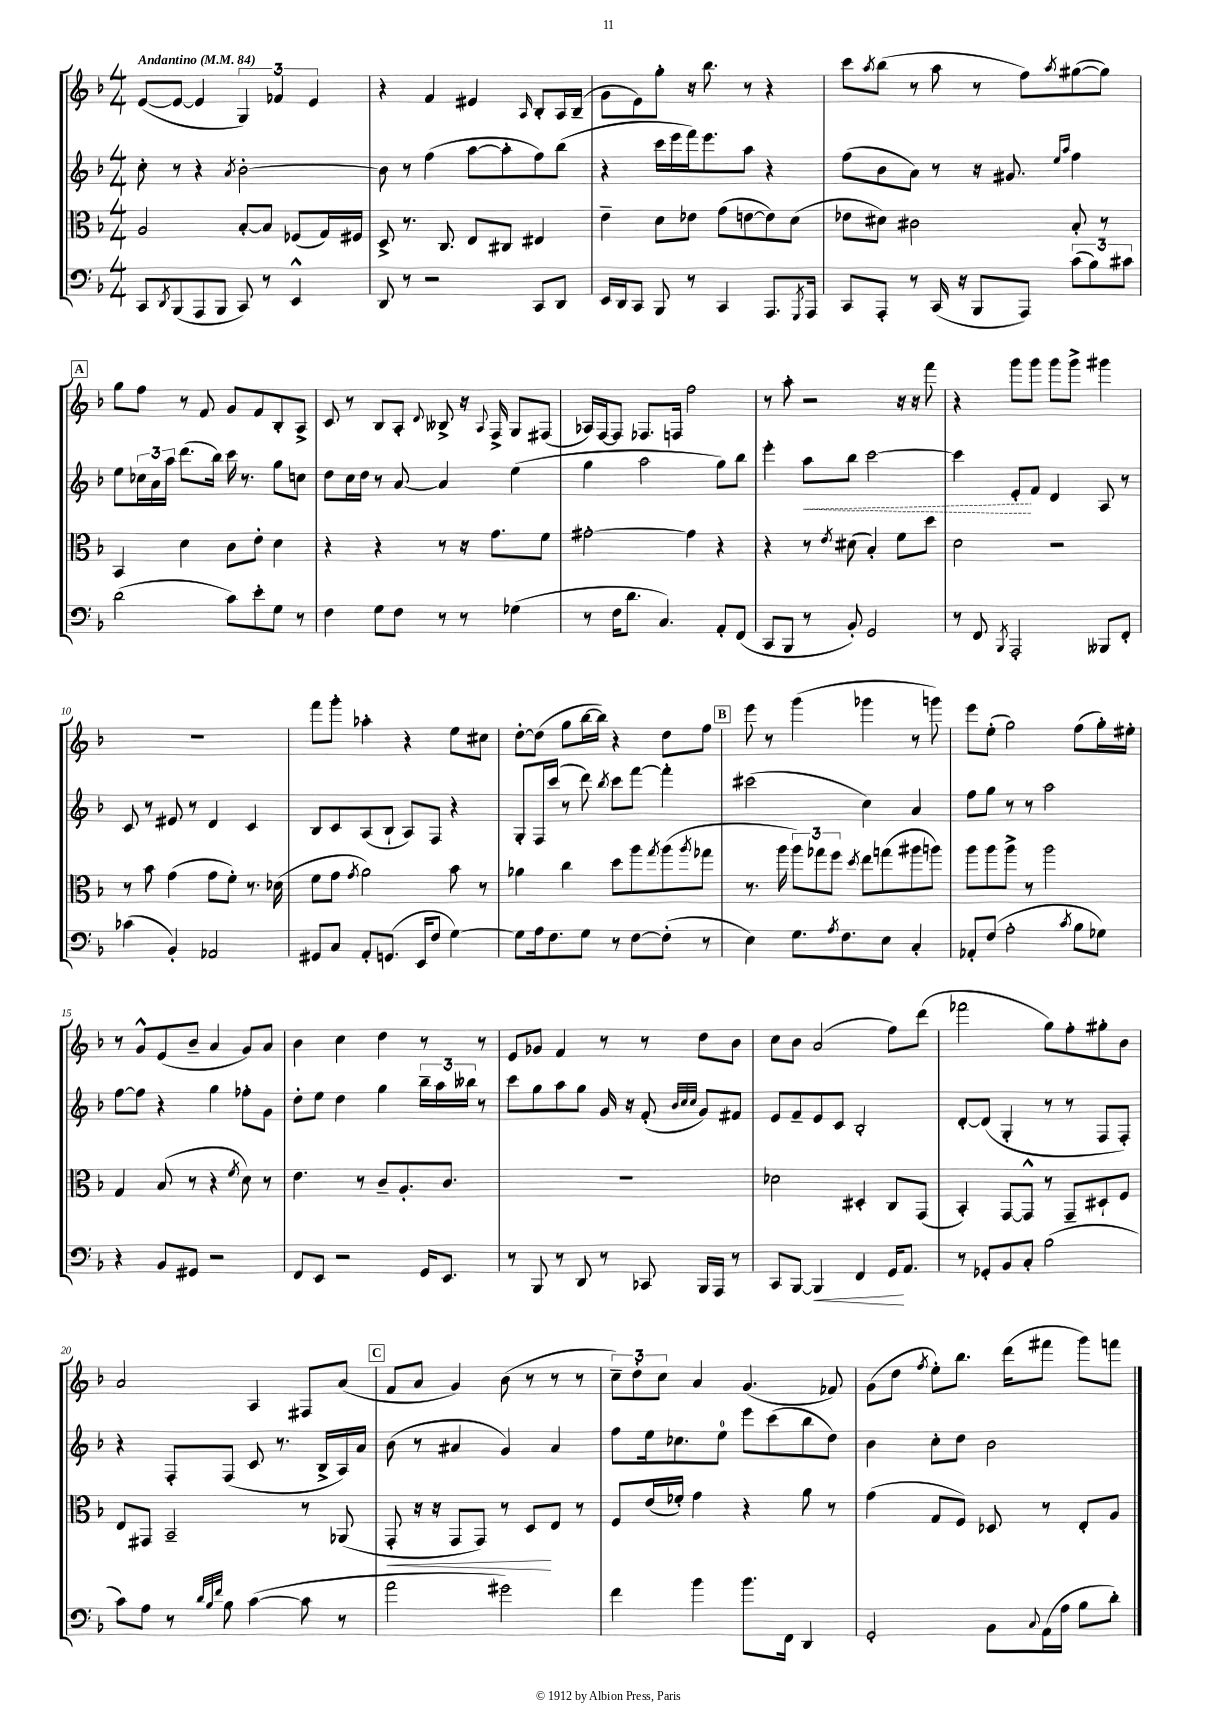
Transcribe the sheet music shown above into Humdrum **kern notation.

**kern	**dynam	**kern	**dynam	**kern	**dynam	**kern
*part4	*part4	*part3	*part3	*part2	*part2	*part1
*staff4	*staff4	*staff3	*staff3	*staff2	*staff2	*staff1
*clefF4	*	*clefC3	*	*clefG2	*	*clefG2
*k[b-]	*	*k[b-]	*	*k[b-]	*	*k[b-]
*M4/4	*	*M4/4	*	*M4/4	*	*M4/4
*MM84	*	*MM84	*	*MM84	*	*MM84
=1	=1	=1	=1	=1	=1	=1
!	!	!	!	!	!	!LO:TX:a:B:t=Andantino
8CC/L	.	2A/	.	8cc'\	.	([8e/L
8qDD/	.	.	.	.	.	.
(8BBB-/	.	.	.	8r	.	8e/J_
8AAA/	.	.	.	4r	.	4e/]
8BBB-/J	.	.	.	.	.	.
.	.	.	.	8qa/	.	.
8CC/)	.	[8B-'/L	.	[2b-'\	.	6G/)
8r	.	8B-/J]	.	.	.	.
.	.	.	.	.	.	6f-X/
4EE^^/	.	(8F-X/L	.	.	.	.
.	.	.	.	.	.	6e/
.	.	16G/L)	.	.	.	.
.	.	16F#X/JJ	.	.	.	.
=2	=2	=2	=2	=2	=2	=2
8DD/	.	8D^/	.	8b-\]	.	4r
8r	.	8.r	.	8r	.	.
2r	.	.	.	(4ff\	.	4f/
.	.	8.C/	.	.	.	.
.	.	8E/L	.	[8aa\L	.	4e#X/
.	.	8C#X/J	.	8aa'\]	.	.
.	.	.	.	.	.	16qqA/
8CC/L	.	4E#X/	.	8ff\)	.	8B-'/L
8DD/J	.	.	.	(8bb-\J	.	16A/L
.	.	.	.	.	.	(16B-~/JJ
=3	=3	=3	=3	=3	=3	=3
16EE/LL	.	4e~\	.	4r	.	8g\L
16DD/J	.	.	.	.	.	.
8CC/J	.	.	.	.	.	8e\)
8BBB-/	.	8d\L	.	16ccc\LL	.	8gg'\J
.	.	.	.	16eee\	.	.
8r	.	8e-X\J	.	16fff\J)	.	16r
.	.	.	.	8.eee\	.	8.bb-\
4CC/	.	(8g\L	.	.	.	.
.	.	[8en\	.	8aa\J	.	8r
8.AAA/L	.	8e\])	.	4r	.	4r
.	.	(8d\J	.	.	.	.
8qGGG/	.	.	.	.	.	.
16AAA/Jk	.	.	.	.	.	.
=4	=4	=4	=4	=4	=4	=4
8CC/L	.	8e-X\L	.	(8ff\L	.	8ccc\L
.	.	.	.	.	.	8qaa/
8AAA'/J	.	8d#X\J)	.	8b-\	.	(8bb-\J
8r	.	2c#X\	.	8a\J)	.	8r
(16CC/	.	.	.	8r	.	8aa\
16r	.	.	.	.	.	.
8BBB-/L	.	.	.	16r	.	8r
.	.	.	.	8.g#X/	.	.
8AAA/J)	.	.	.	.	.	8ff\L)
.	.	.	.	16qqee/LL	.	.
.	.	.	.	16qqaa/JJ	.	8qaa/
(12c\L	.	8B-'/	.	4ff\	.	([8gg#X\
12B-\)	.	.	.	.	.	.
.	.	8r	.	.	.	8gg#\J])
12c#X\J	.	.	.	.	.	.
!!LO:LB:g=z
!!LO:REH:place=s1:t=A
=5	=5	=5	=5	=5	=5	=5
(2d\	.	4BB-/	.	8ee\L	.	8gg\L
.	.	.	.	24cc-X\L	.	8ff\J
.	.	.	.	24a\	.	.
.	.	.	.	24aa\JJ	.	.
.	.	4d\	.	(8.ddd\L	.	8r
.	.	.	.	.	.	8f/
.	.	.	.	16bb-\Jk)	.	.
8c\L)	.	8c\L	.	16ccc\	.	8g/L
.	.	.	.	8.r	.	.
8e'\	.	8e'\J	.	.	.	8f/
8G\J	.	4d\	.	8gg\L	.	8B-'/
8r	.	.	.	8ccn\J	.	8A^/J
=6	=6	=6	=6	=6	=6	=6
4F\	.	4r	.	8dd\L	.	8c/
.	.	.	.	16cc\L	.	8r
.	.	.	.	16dd\JJ	.	.
8G\L	.	4r	.	8r	.	8B-/L
8F\J	.	.	.	[8a/	.	8A'/J
.	.	.	.	.	.	8qqd/
8r	.	8r	.	4a/]	.	8B--X^/
8r	.	16r	.	.	.	16r
.	.	.	.	.	.	8qqA/
.	.	8.g\L	.	.	.	16F^/
(4G-X\	.	.	.	(4ee\	.	8G/L
.	.	8f\J	.	.	.	(8F#X/J
=7	=7	=7	=7	=7	=7	=7
8r	.	[2g#X'\	.	4gg\	.	16A-X/LL)
.	.	.	.	.	.	[16F/J
16F\KL	.	.	.	.	.	8F/J]
8.d\J	.	.	.	.	.	.
.	.	.	.	2aa\	.	8.F-X/L
4.C/)	.	.	.	.	.	.
.	.	.	.	.	.	16Fn/Jk
.	.	4g#\]	.	.	.	2ff\
8AA'/L	.	4r	.	8gg\L)	.	.
(8FF/J	.	.	.	8bb-\J	.	.
=8	=8	=8	=8	=8	=8	=8
8CC/L	.	4r	.	4eee'\	.	8r
8BBB-/J	.	.	.	.	.	8aa'\
!	!	!	!	!	!LO:HP:b	!
8r	.	8r	.	8aa\L	<	2r
.	.	8qe/	.	.	.	.
8BB-'/)	.	(8d#X\	.	8bb-\J	.	.
2GG/	.	4B-'/)	.	[2ccc\	.	.
.	.	8f\L	.	.	.	16r
.	.	.	.	.	.	16r
.	.	8dd\J	.	.	.	8fff\
=9	=9	=9	=9	=9	=9	=9
8r	.	2d\	.	4ccc\]	.	4r
8FF/	.	.	.	.	.	.
8qBBB-/	.	.	.	.	.	.
2AAA'/	.	.	.	8e'/L	.	8ggg\L
.	.	.	.	8f/J	[	8ggg\J
.	.	2r	.	4d/	.	8ggg\L
.	.	.	.	.	.	8ggg^\J
8BBB--X/L	.	.	.	8A/	.	4ggg#X\
8FF'/J	.	.	.	8r	.	.
!!LO:LB:g=z
=10	=10	=10	=10	=10	=10	=10
(4c-X\	.	8r	.	8c/	.	1r
.	.	8b-\	.	8r	.	.
4BB-'/)	.	(4g\	.	8e#X/	.	.
.	.	.	.	8r	.	.
2AA-X/	.	8g\L	.	4d/	.	.
.	.	8f'\J)	.	.	.	.
.	.	8.r	.	4c/	.	.
.	.	(16d-X\	.	.	.	.
=11	=11	=11	=11	=11	=11	=11
8GG#X/L	.	8f\L	.	8B-/L	.	8fff\L
8C/J	.	8g\J	.	8c/	.	8ggg'\J
.	.	8qg/	.	.	.	.
8AA'/L	.	2a\)	.	(8A/	.	4aa-X'\
(8.GGn/J	.	.	.	8B-`/J	.	.
.	.	.	.	8A/L)	.	4r
16EE/KL	.	.	.	.	.	.
8F/J	.	.	.	8F/J	.	.
[4G\)	.	8b-\	.	4r	.	8ee\L
.	.	8r	.	.	.	8cc#X\J
=12	=12	=12	=12	=12	=12	=12
8G\L]	.	4a-X\	.	8G'/L	.	[8dd'\L
16A\k	.	.	.	16F/L	.	(8dd\J]
8.F\	.	.	.	(16ccc/JJ	.	.
.	.	4cc\	.	8r	.	8gg\L
8G\J	.	.	.	8ddd\)	.	[16bb-\L
.	.	.	.	.	.	16bb-\JJ])
.	.	.	.	8qbb-/	.	.
8r	.	8dd\L	.	8ccc\L	.	4r
[8F\L	.	8aa\	.	[8fff\J	.	.
.	.	8qgg/	.	.	.	.
(8F'\J]	.	(8aa\	.	4fff'\]	.	8dd\L
.	.	8qaa/	.	.	.	.
8r	.	8gg-X\J	.	.	.	8ff\J
!!LO:REH:place=s1:t=B
=13	=13	=13	=13	=13	=13	=13
4E\)	.	8.r	.	(2ccc#X\	.	8eee\
.	.	.	.	.	.	8r
.	.	16aa\	.	.	.	.
8.G\L	.	12aa\L)	.	.	.	(4ggg\
.	.	12gg-X\	.	.	.	.
.	.	12ff\J	.	.	.	.
8qA/	.	.	.	.	.	.
8.F\	.	.	.	.	.	.
.	.	8qdd/	.	.	.	.
.	.	8ee\L	.	4cc\)	.	4ggg-X\
8E\J	.	(8ggn\	.	.	.	.
4C'/	.	8aa#X\	.	4a/	.	8r
.	.	8aan\J)	.	.	.	8gggn\)
=14	=14	=14	=14	=14	=14	=14
8AA-X'/L	.	8aa\L	.	8ff\L	.	8eee\L
(8F/J	.	8aa\	.	8gg\J	.	(8ee'\J
2A'\	.	8aa^\J	.	8r	.	2gg\)
.	.	8r	.	8r	.	.
.	.	2aa\	.	2aa\	.	.
8qc/	.	.	.	.	.	.
8B-\L	.	.	.	.	.	(8ff\L
8G-X\J)	.	.	.	.	.	16gg'\L)
.	.	.	.	.	.	16ee#X'\JJ
!!LO:LB:g=z
=15	=15	=15	=15	=15	=15	=15
4r	.	4G/	.	[8ff\L	.	8r
.	.	.	.	8ff\J]	.	8g^^/L
8BB-/L	.	(8B-/	.	4r	.	(8e/
8GG#X/J	.	8r	.	.	.	8b-~/J
2r	.	4r	.	4gg\	.	4a/
.	.	8qf/	.	.	.	.
.	.	8d\)	.	8ff-X'\L	.	8g/L)
.	.	8r	.	8g\J	.	8a/J
=16	=16	=16	=16	=16	=16	=16
8FF/L	.	4.e\	.	8dd'\L	.	4b-\
8EE/J	.	.	.	8ee\J	.	.
2r	.	.	.	4dd\	.	4cc\
.	.	8r	.	.	.	.
.	.	8c~/L	.	4gg\	.	4dd\
.	.	8.A'/	.	.	.	.
16GG/KL	.	.	.	24bb-~\LL	.	8r
.	.	.	.	24aa\	.	.
8.EE/J	.	8.c/J	.	.	.	.
.	.	.	.	24bb--X\JJ	.	.
.	.	.	.	8r	.	8r
=17	=17	=17	=17	=17	=17	=17
8r	.	1r	.	8ccc\L	.	8e/L
8BBB-/	.	.	.	8gg\	.	8g-X/J
8r	.	.	.	8aa\	.	4f/
8DD/	.	.	.	8gg\J	.	.
8r	.	.	.	16g/	.	8r
.	.	.	.	16r	.	.
8CC-X/	.	.	.	(8f'/	.	8r
.	.	.	.	32qqb-/LLL	.	.
.	.	.	.	32qqcc/	.	.
.	.	.	.	32qqcc/JJJ	.	.
16BBB-/LL	.	.	.	8g/L)	.	8dd\L
16AAA/JJ	.	.	.	.	.	.
8r	.	.	.	8f#X/J	.	8b-\J
=18	=18	=18	=18	=18	=18	=18
8CC/L	.	2d-X\	.	8e/L	.	8cc\L
[8BBB-/J	.	.	.	8f~/	.	8b-\J
!	!LO:HP:b	!	!	!	!	!
4BBB-/]	<	.	.	8e/	.	(2a/
.	.	.	.	8c/J	.	.
4FF/	.	4D#X'/	.	2B-'/	.	.
16GG/KL	.	8C/L	.	.	.	8ff\L)
8.AA/J	[	.	.	.	.	.
.	.	(8GG/J	.	.	.	(8ddd\J
=19	=19	=19	=19	=19	=19	=19
8r	.	4BB-'/)	.	[8d'/L	.	2fff-X\
8GG-X'/L	.	.	.	(8d/J]	.	.
8BB-/	.	[8GG/L	.	4G'/	.	.
8C'/J	.	8GG^^/J]	.	.	.	.
(2B-\	.	8r	.	8r	.	8gg\L)
.	.	8GG~/L	.	8r	.	8ff'\
.	.	8D#X`/	.	8F/L	.	8gg#X'\
.	.	8F/J	.	8F'/J)	.	8b-\J
!!LO:LB:g=z
=20	=20	=20	=20	=20	=20	=20
8c\L)	.	8E/L	.	4r	.	2a/
8A\J	.	8GG#X/J	.	.	.	.
8r	.	2BB-~/	.	8F'/L	.	.
32qqd/LLL	.	.	.	.	.	.
32qqB-/	.	.	.	.	.	.
32qqf/JJJ	.	.	.	.	.	.
8B-\	.	.	.	(8F/J	.	.
([4c\	.	.	.	8c/	.	4A/
.	.	.	.	8.r	.	.
8c\]	.	8r	.	.	.	8F#X/L
.	.	.	.	16B-^/LL	.	.
8r	.	(8AA-X/	.	16A/)	.	(8a/J
.	.	.	.	16a/JJ	.	.
!!LO:REH:place=s1:t=C
=21	=21	=21	=21	=21	=21	=21
!	!	!	!LO:HP:b	!	!	!
2a\	.	8GG'/	<	(8b-\	.	8f/L
.	.	16r	.	8r	.	8a/J
.	.	16r	.	.	.	.
.	.	8GG/L	.	4a#X/	.	4g/)
.	.	8GG/J)	.	.	.	.
2g#X\)	.	8r	.	4g/)	.	(8b-\
.	.	8D/L	.	.	.	8r
.	.	8E/J	[	4a#/	.	8r
.	.	8r	.	.	.	8r
=22	=22	=22	=22	=22	=22	=22
4f\	.	8F/L	.	8ff\L	.	12cc~\L)
.	.	.	.	.	.	12dd'\
.	.	(16e/L	.	16ee\k	.	.
.	.	.	.	.	.	12cc\J
.	.	16f-X'/JJ)	.	8.cc-X\	.	.
4b-\	.	4g\	.	.	.	4a/
.	.	.	.	8ee\J	.	.
8.b-\L	.	4r	.	8eee\L	.	(4.g/
.	.	.	.	(8ccc\	.	.
16FF\Jk	.	.	.	.	.	.
4DD/	.	8a\	.	8bb-\	.	.
.	.	8r	.	8dd\J)	.	8f-X/)
=23	=23	=23	=23	=23	=23	=23
2GG'/	.	(4g\	.	4b-\	.	(8g\L
.	.	.	.	.	.	8dd\J
.	.	.	.	.	.	8qff/
.	.	8G/L	.	8cc'\L	.	8ee'\L)
.	.	8F/J)	.	8dd\J	.	8.bb-\J
8BB-\L	.	8D-X/	.	2b-\	.	.
.	.	.	.	.	.	(16ddd\KL
8qqC/	.	.	.	.	.	.
(16AA\L	.	8r	.	.	.	8fff#X\J
16A\JJ	.	.	.	.	.	.
8B-\L	.	8E'/L	.	.	.	8ggg\L)
8d'\J)	.	8A/J	.	.	.	8fffn\J
==	==	==	==	==	==	==
*-	*-	*-	*-	*-	*-	*-
